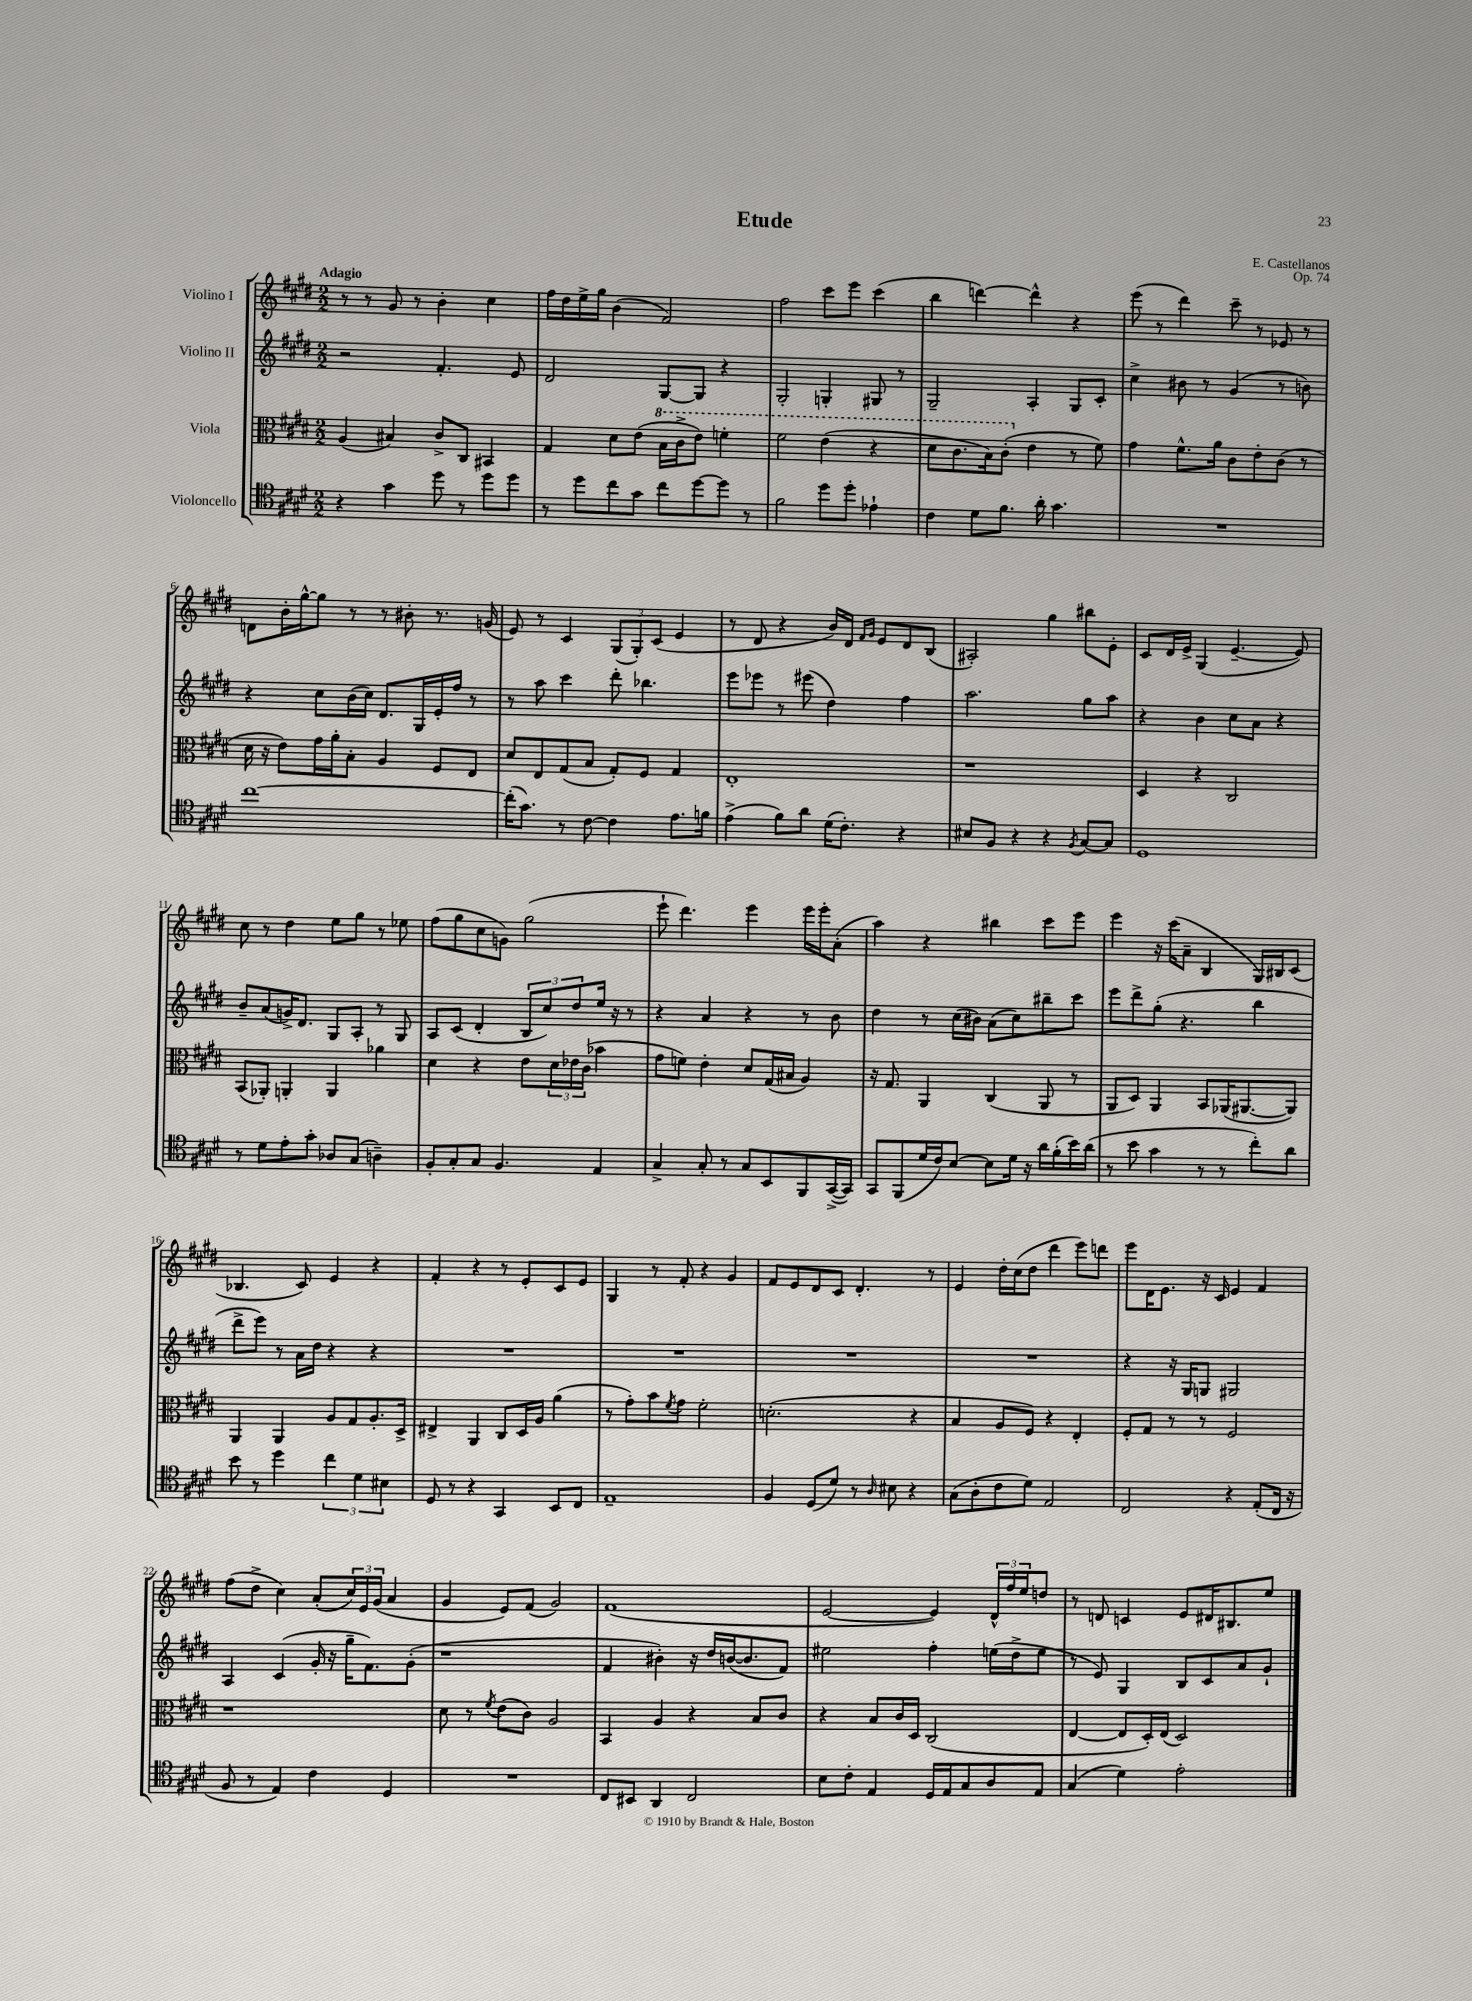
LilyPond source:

\header { title = "Etude" composer = "E. Castellanos" opus = "Op. 74" }
<<
\new StaffGroup <<
\new Staff = "s0" \with { instrumentName = "Violino I" } {
    \clef treble \key e \major \numericTimeSignature \time 2/2 \tempo "Adagio"
    r8 r8 gis'8 r8 b'4-. cis''4 |
    fis''16 dis''16 e''16-> gis''16 b'4( fis'2) |
    fis''2 cis'''8 e'''8 cis'''4( |
    b''4 d'''4~) d'''4-^ r4 |
    e'''8( r8 dis'''4) cis'''8-- r8 ees'8 r8 |
    d'8 b'16-. gis''16~-^ gis''8 r8 r8 bis'8-. r8. g'16( |
    e'8) r8 cis'4 \tuplet 3/2 { gis8( gis8-.) cis'8( } e'4 |
    r8 dis'8 r4 b'16) dis'16 \grace { fis'16 gis'16 } e'8 dis'8 b8( |
    ais2-.) gis''4 bis''8 e'8-. |
    cis'8 dis'16 e'16-> gis4( e'4.~-- e'8) |
    cis''8 r8 dis''4 e''8 gis''8 r8 ees''8 |
    fis''8( gis''8 cis''8 g'8) gis''2( |
    e'''8-! dis'''4.) e'''4 e'''16 e'''16-. a'8-.( |
    a''4) r4 bis''4 cis'''8 e'''8 |
    e'''4 r16 cis'''16( a'8-- b4 gis16) bis16 cis'8( |
    bes4. cis'8) e'4 r4 |
    fis'4-. r4 r8 e'8-. cis'8 e'8 |
    gis4 r8 fis'8-. r4 gis'4 |
    fis'8 e'8 dis'8 cis'8 dis'4.-. r8 |
    e'4 dis''16-. cis''16( dis''8 dis'''4 e'''8) d'''8 |
    e'''8 dis'16 e'8. r16 cis'16 e'4 fis'4 |
    fis''8( dis''8-> cis''4) a'8-.( \tuplet 3/2 { cis''16) e'16 gis'16( } a'4 |
    gis'4 e'8) fis'8( gis'2) |
    fis'1( |
    e'2~ e'4) \tuplet 3/2 { dis'16-^ fis''16 e''16 } d''8 |
    r8 d'8 c'4 e'8 dis'16 bis8. e''8 \bar "|." |
}
\new Staff = "s1" \with { instrumentName = "Violino II" } {
    \clef treble \key e \major \numericTimeSignature \time 2/2
    r2 fis'4.-. e'8 |
    dis'2 gis8~ gis8 r4 |
    gis2-. g4-. gis8 r8 |
    gis2-- a4-. gis8 cis'8-. |
    cis''4-> bis'8 r8 gis'4( r8 b'8) |
    r4 cis''8 b'16( cis''16) dis'8. gis16 e'16-. fis''16 r8 |
    r8 a''8 cis'''4 dis'''8-. bes''4. |
    e'''8 ees'''8 r8 eis'''8( dis''4) fis''4 |
    a''2. gis''8 a''8 |
    r4 b'4 cis''8 a'8 r4 |
    b'8-- a'8( g'16->) dis'8. gis8 a8-. r8 gis8 |
    a8 cis'8( dis'4-. \tuplet 3/2 { b8 cis''8) dis''8 } e''16 r16 r8 |
    r4 a'4 r4 r8 b'8 |
    dis''4 r8 cis''16( bis'16) a'8( cis''8) bis''8-- cis'''8 |
    e'''8 dis'''8-> gis''8-.( r4. b''4 |
    dis'''8-> e'''8) r8 a'16 dis''16 r4 r4 |
    R1 |
    R1 |
    R1 |
    R1 |
    r4 r16 gis16 g8 gis2 |
    a4 cis'4( gis'16-. r16 gis''16-- fis'8.) gis'8-.( |
    r1 |
    fis'4 bis'4-.) r16 dis''16 b'16~( b'8. fis'8) |
    eis''2 fis''4-. e''16( dis''16-> e''8 |
    r8 e'8) gis4 b8 cis'8 a'8 gis'8-! \bar "|." |
}
\new Staff = "s2" \with { instrumentName = "Viola" } {
    \clef alto \key e \major \numericTimeSignature \time 2/2
    a4( bis4) cis'8-> cis8 bis,4 |
    gis4 dis'8 e'8( \ottava #1 b'16 cis''16-> e''8) f''4-. |
    fis''2 e''4( r4 |
    dis''8 cis''8. b'16) cis''8-.( \ottava #0 e'4 r8 fis'8) |
    gis'4 fis'8.-^ a'16 cis'8 e'8-. cis'8( r8 |
    dis'16 r16 e'8) gis'16 a'16-. b8-. a4 fis8 e8 |
    dis'8 e8 gis8( b8 gis8-.) fis8 gis4 |
    e1-. |
    r1 |
    dis4 r4 cis2 |
    b,8( aes,8-.) a,4-. a,4 aes'4 |
    dis'4 r4 e'8 \tuplet 3/2 { dis'16 ees'16 cis'16( } bes'4 |
    gis'8 f'8) e'4-. dis'8 gis16( bis16 a4) |
    r16 gis8. a,4 cis4( a,8 r8 |
    a,8 dis8) a,4 b,8 aes,16( ais,8.~ ais,8) |
    a,4 a,4 a8 gis8 a8.-. dis16-> |
    eis4-> a,4 cis8 dis16 a16 a'4( |
    r8 gis'8-.) b'8 \acciaccatura { fis'8 } gis'8 fis'2-. |
    d'2.-.( r4 |
    b4 a8 fis8) r4 e4-. |
    fis8-. gis8 r8 r8 fis2 |
    r1 |
    dis'8 r8 \acciaccatura { fis'8 } e'8( cis'8) a2 |
    b,4 a4 r4 b8 cis'8 |
    r4 b8 cis'16 dis16 cis2( |
    e4~ e8 dis16-.) e16( dis2) \bar "|." |
}
\new Staff = "s3" \with { instrumentName = "Violoncello" } {
    \clef tenor \key e \major \numericTimeSignature \time 2/2
    r4 gis'4 dis''8 r8 dis''8 dis''8 |
    r8 dis''8 cis''8 gis'8 cis''8 dis''8~ dis''8 r8 |
    fis'2 dis''8 dis''8-. ees'4-! |
    cis'4 dis'8 fis'8. a'16-. gis'4. |
    R1 |
    cis''1~ |
    cis''16-.( gis'8.) r8 cis'8~ cis'4 e'8. f'16 |
    e'4->( fis'8) a'8 dis'16( cis'8.-.) r4 |
    bis8 fis8 r4 r4 \acciaccatura { fis8 } gis8~ gis8 |
    dis1 |
    r8 dis'8 e'8-. gis'8-. aes8 gis8( a4--) |
    fis8-. gis8-. gis8 fis4. e4 |
    gis4-> gis8-. r8 gis8 b,8 fis,8 gis,16~->( gis,16) |
    gis,8 fis,8( dis'16 cis'16) b8~ b8 dis'16 r16 a'16 fis'16-.( b'16) a'16( |
    r8 b'8 gis'4 r8 r8 cis''8-.) a'8 |
    b'8 r8 dis''4 \tuplet 3/2 { cis''4 dis'4 bis4 } |
    dis8 r8 r4 gis,4 b,8 cis8 |
    e1-- |
    fis4 dis8( dis'8) r8 \grace { a16 } bis8 r4 |
    gis8( a8-. cis'8 dis'8) e2 |
    cis2 r4 e8-.( cis16 r16 |
    fis8 r8 e4) cis'4 dis4 |
    R1 |
    cis8 bis,8 a,4 cis2 |
    b8 cis'8-. e4 dis16 e16 gis8 a8 e8 |
    gis4( dis'4) e'2-. \bar "|." |
}
>>
>>
